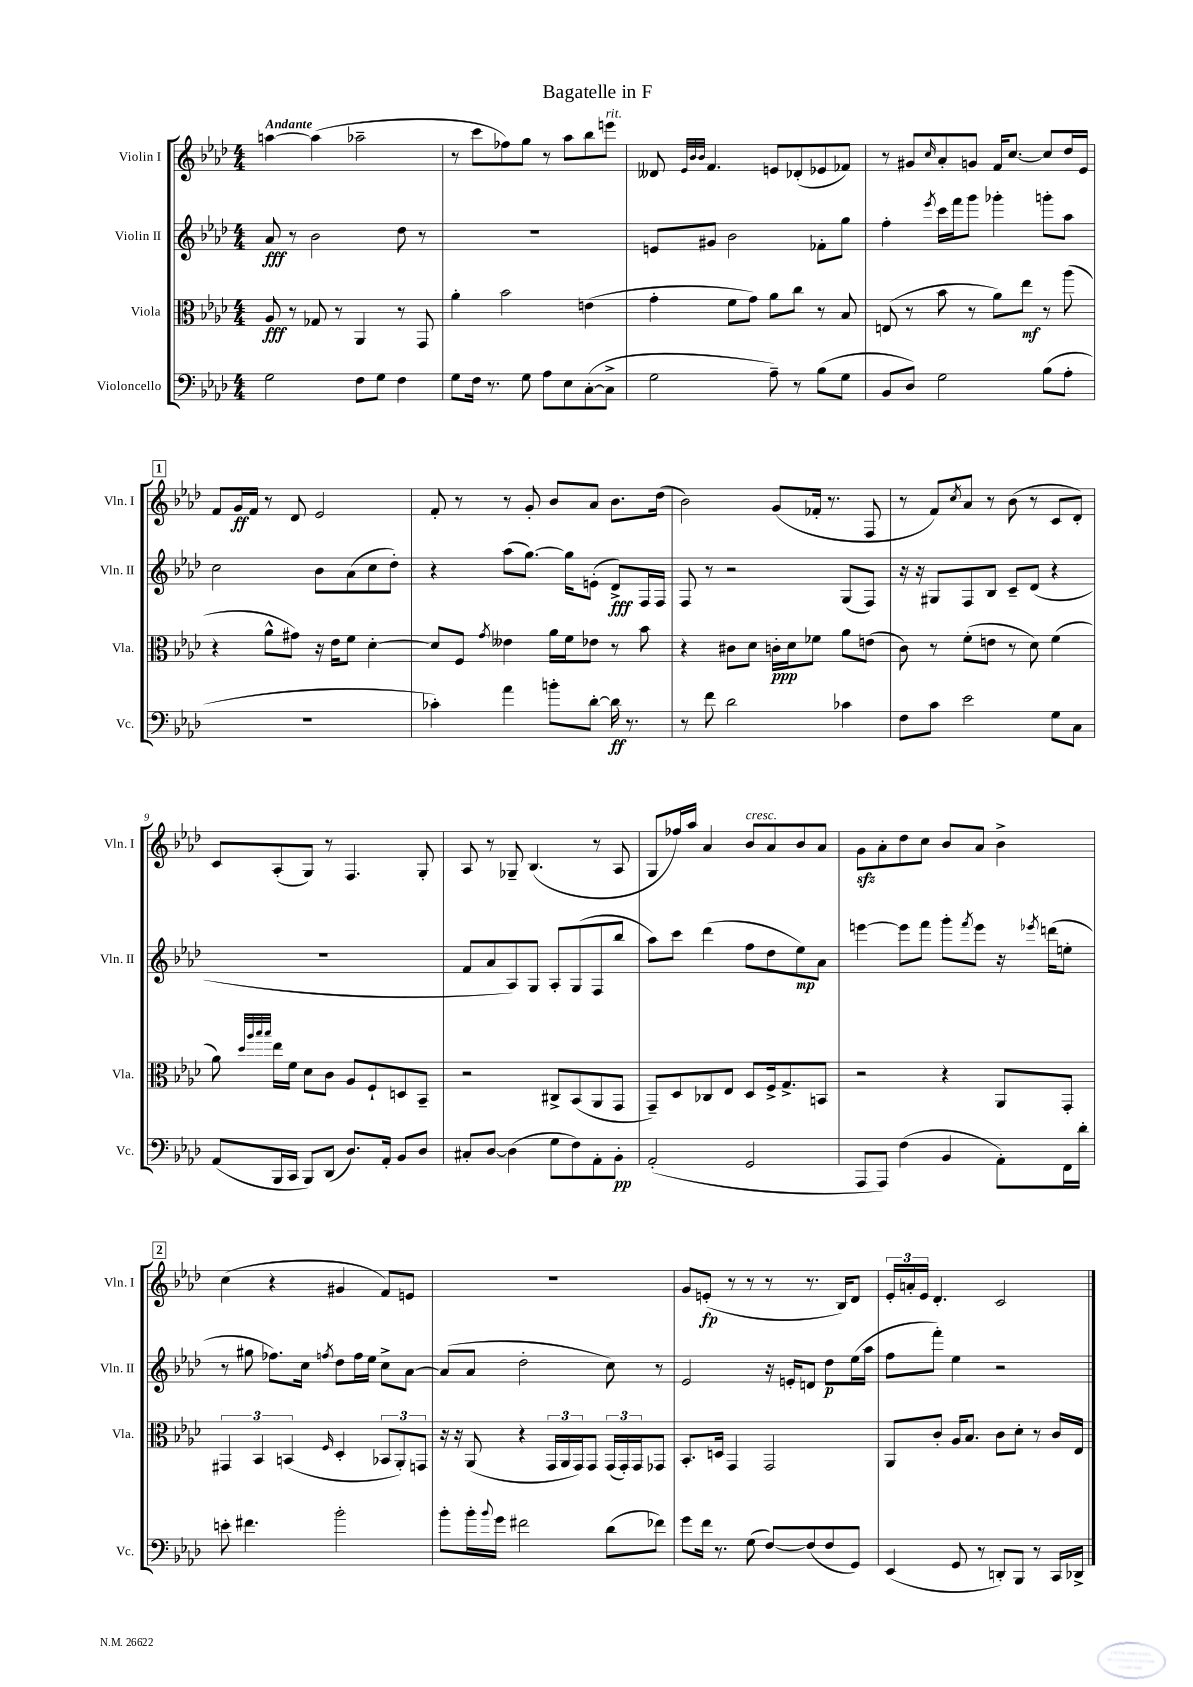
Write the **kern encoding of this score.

**kern	**dynam	**kern	**dynam	**kern	**dynam	**kern	**dynam
*part4	*part4	*part3	*part3	*part2	*part2	*part1	*part1
*staff4	*staff4	*staff3	*staff3	*staff2	*staff2	*staff1	*staff1
*I"Violoncello	*	*I"Viola	*	*I"Violin II	*	*I"Violin I	*
*I'Vc.	*	*I'Vla.	*	*I'Vln. II	*	*I'Vln. I	*
*clefF4	*	*clefC3	*	*clefG2	*	*clefG2	*
*k[b-e-a-d-]	*	*k[b-e-a-d-]	*	*k[b-e-a-d-]	*	*k[b-e-a-d-]	*
*M4/4	*	*M4/4	*	*M4/4	*	*M4/4	*
=1	=1	=1	=1	=1	=1	=1	=1
!	!	!	!	!	!	!LO:TX:a:B:t=Andante	!
2G\	.	8A-/	fff	8a-/	fff	[4aan\	.
.	.	8r	.	8r	.	.	.
.	.	8G-X/	.	2b-\	.	(4aa\]	.
.	.	8r	.	.	.	.	.
8F\L	.	4AA-/	.	.	.	2aa-X~\	.
8G\J	.	.	.	.	.	.	.
4F\	.	8r	.	8dd-\	.	.	.
.	.	8GG/	.	8r	.	.	.
=2	=2	=2	=2	=2	=2	=2	=2
8G\L	.	4a-'\	.	1r	.	8r	.
16F\Jk	.	.	.	.	.	8ccc\L	.
8.r	.	.	.	.	.	.	.
.	.	2b-\	.	.	.	8ff-X\)	.
8G\	.	.	.	.	.	8gg\J	.
8A-\L	.	.	.	.	.	8r	.
8E-\	.	.	.	.	.	8aa-\L	.
([8C'\	.	(4en\	.	.	.	8bb-\	.
!	!	!	!	!	!	!LO:TX:a:i:t=rit.	!
8C^\J]	.	.	.	.	.	8eeen\J	.
=3	=3	=3	=3	=3	=3	=3	=3
2G\	.	4g'\	.	8en/L	.	8d--X/	.
.	.	.	.	.	.	32qqe-/LLL	.
.	.	.	.	.	.	32qqb-/	.
.	.	.	.	.	.	32qqb-/JJJ	.
.	.	.	.	8g#X/J	.	4.f/	.
.	.	8f\L	.	2b-\	.	.	.
.	.	8g\J)	.	.	.	.	.
8A-~\)	.	8a-\L	.	.	.	8en/L	.
8r	.	8cc\J	.	.	.	(8d-X'/	.
(8B-\L	.	8r	.	8f-X'\L	.	8e-X/	.
8G\J	.	8B-/	.	8gg\J	.	8f-X/J)	.
=4	=4	=4	=4	=4	=4	=4	=4
8BB-/L	.	(8En/	.	4ff'\	.	8r	.
8D-/J)	.	8r	.	.	.	8g#X/L	.
.	.	.	.	8qeee-/	.	16qqcc/	.
2G\	.	8b-\	.	16ccc\LL	.	8a-'/	.
.	.	.	.	16fff\J	.	.	.
.	.	8r	.	8ggg\J	.	8gn/J	.
.	.	8a-\L)	.	4ggg-X'\	.	16f/KL	.
.	.	.	.	.	.	[8.cc/J	.
.	.	8ee-\J	mf	.	.	.	.
(8B-\L	.	8r	.	8gggn'\L	.	8cc/L]	.
8A-'\J	.	(8aa-\	.	8aa-\J	.	16dd-/L	.
.	.	.	.	.	.	16e-/JJ	.
!!LO:LB:g=z
!!LO:REH:place=s1:t=1
=5	=5	=5	=5	=5	=5	=5	=5
1r	.	4r	.	2cc\	.	8f/L	.
.	.	.	.	.	.	16g/L	ff
.	.	.	.	.	.	16f/JJ	.
.	.	8a-^^\L	.	.	.	8r	.
.	.	8g#X\J)	.	.	.	8d-/	.
.	.	16r	.	8b-\L	.	2e-/	.
.	.	16e-\KL	.	.	.	.	.
.	.	8f\J	.	(8a-\	.	.	.
.	.	[4d-'\	.	8cc\	.	.	.
.	.	.	.	8dd-'\J)	.	.	.
=6	=6	=6	=6	=6	=6	=6	=6
4c-X'\)	.	8d-/L]	.	4r	.	8f'/	.
.	.	8F/J	.	.	.	8r	.
.	.	8qg/	.	.	.	.	.
4a-\	.	4e--X\	.	(8aa-\L	.	8r	.
.	.	.	.	[8.gg\J)	.	8g'/	.
8bn'\L	.	16a-\LL	.	.	.	8b-/L	.
.	.	16f\J	.	16gg\KL]	.	.	.
[8d-'\J	.	8e-X\J	.	(8en'\J	.	8a-/J	.
16d-\]	ff	8r	.	8d-^/L)	fff	8.b-\L	.
8.r	.	.	.	.	.	.	.
.	.	8b-\	.	16F/L	.	.	.
.	.	.	.	16F/JJ	.	(16dd-\Jk	.
=7	=7	=7	=7	=7	=7	=7	=7
8r	.	4r	.	8F/	.	2b-\)	.
8f\	.	.	.	8r	.	.	.
2d-\	.	8c#X\L	.	2r	.	.	.
.	.	8d-\J	.	.	.	.	.
.	.	16cn'\LL	ppp	.	.	(8g/L	.
.	.	16d-\J	.	.	.	.	.
.	.	8f-X\J	.	.	.	16f-X'/Jk	.
.	.	.	.	.	.	8.r	.
4c-X\	.	8a-\L	.	(8G/L	.	.	.
.	.	(8en\J	.	8F/J)	.	8F/	.
=8	=8	=8	=8	=8	=8	=8	=8
8F\L	.	8c\)	.	16r	.	8r	.
.	.	.	.	16r	.	.	.
8c\J	.	8r	.	8G#X/L	.	8f/L)	.
.	.	.	.	.	.	8qcc/	.
2e-\	.	(8f'\L	.	8F/	.	8a-/J	.
.	.	8en\J	.	8B-/J	.	8r	.
.	.	8r	.	8c~/L	.	(8b-\	.
.	.	8d-\)	.	(8d-/J	.	8r	.
8G\L	.	(4f\	.	4r	.	8c/L	.
8C\J	.	.	.	.	.	8d-'/J)	.
!!LO:LB:g=z
=9	=9	=9	=9	=9	=9	=9	=9
(8AA-/L	.	8a-\)	.	1r	.	8c/L	.
.	.	32qqdd-/LLL	.	.	.	.	.
.	.	32qqaa-/	.	.	.	.	.
.	.	32qqbb-/	.	.	.	.	.
.	.	32qqbb-/JJJ	.	.	.	.	.
16BBB-/L	.	16ee-\LL	.	.	.	(8A-'/	.
16CC/JJ	.	16f\JJ	.	.	.	.	.
8BBB-/L)	.	8d-\L	.	.	.	8G/J)	.
(8DD-/J	.	8c\J	.	.	.	8r	.
8.D-/L)	.	8A-/L	.	.	.	4.F/	.
.	.	8F`/	.	.	.	.	.
16AA-'/Jk	.	.	.	.	.	.	.
8BB-/L	.	8Dn/	.	.	.	.	.
8D-/J	.	8BB-~/J	.	.	.	8G'/	.
=10	=10	=10	=10	=10	=10	=10	=10
8C#X'/L	.	2r	.	8f/L	.	8A-/	.
[8D-/J	.	.	.	8a-/	.	8r	.
(4D-\]	.	.	.	8A-/)	.	8G-X~/	.
.	.	.	.	8G/J	.	(4.B-/	.
8G\L	.	8C#X^/L	.	8A-'/L	.	.	.
8F\)	.	(8BB-/	.	(8G/	.	.	.
8AA-'\	.	8AA-/	.	8F/	.	8r	.
8BB-'\J	pp	8GG/J	.	8bb-/J	.	8A-/	.
=11	=11	=11	=11	=11	=11	=11	=11
(2AA-'/	.	8GG~/L)	.	8aa-\L)	.	8G/L	.
.	.	8D-/	.	8ccc\J	.	16ff-X/L)	.
.	.	.	.	.	.	16aa-/JJ	.
.	.	8C-X/	.	(4ddd-\	.	4a-/	.
.	.	8E-/J	.	.	.	.	.
!	!	!	!	!	!	!LO:TX:a:i:t=cresc.	!
2GG/	.	8D-/L	.	8ff\L	.	8b-/L	.
.	.	16F^/k	.	8dd-\	.	8a-/	.
.	.	8.G^/	.	.	.	.	.
.	.	.	.	8ee-\)	mp	8b-/	.
.	.	8BBn/J	.	8a-\J	.	8a-/J	.
=12	=12	=12	=12	=12	=12	=12	=12
8AAA-/L	.	2r	.	[4eeen\	.	8gzz\L	.
8AAA-/J)	.	.	.	.	.	8a-'\	.
(4F\	.	.	.	8eee\L]	.	8dd-\	.
.	.	.	.	8fff\J	.	8cc\J	.
4BB-/	.	4r	.	8ggg'\L	.	8b-/L	.
.	.	.	.	8qfff/	.	.	.
.	.	.	.	8eee\J	.	8a-/J	.
8AA-'\L)	.	8AA-/L	.	16r	.	4b-^\	.
.	.	.	.	8qeee-X/	.	.	.
.	.	.	.	(16dddn\KL	.	.	.
16FF\L	.	8GG'/J	.	8een'\J	.	.	.
16d-'\JJ	.	.	.	.	.	.	.
!!LO:LB:g=z
!!LO:REH:place=s1:t=2
=13	=13	=13	=13	=13	=13	=13	=13
8en'\	.	6GG#X/	.	8r	.	(4cc\	.
4.f#X\	.	.	.	8gg#X\	.	.	.
.	.	6BB-/	.	.	.	.	.
.	.	.	.	8.ff-X\L)	.	4r	.
.	.	(6BBn/	.	.	.	.	.
.	.	.	.	16cc\Jk	.	.	.
.	.	16qqF/	.	8qffn/	.	.	.
2b-'\	.	4D-'/	.	8dd-\L	.	4g#X/	.
.	.	.	.	16ff\L	.	.	.
.	.	.	.	16ee-\JJ	.	.	.
.	.	12BB-X/L	.	8cc^\L	.	8f/L)	.
.	.	12AA-'/)	.	.	.	.	.
.	.	.	.	[8a-\J	.	8en/J	.
.	.	12GGn/J	.	.	.	.	.
=14	=14	=14	=14	=14	=14	=14	=14
8b-'\L	.	16r	.	(8a-/L]	.	1r	.
.	.	16r	.	.	.	.	.
16b-'\L	.	(8AA-/	.	8a-/J	.	.	.
8qqb-/	.	.	.	.	.	.	.
16g\JJ	.	.	.	.	.	.	.
2f#X\	.	4r	.	2dd-'\	.	.	.
.	.	24GG/LL	.	.	.	.	.
.	.	24AA-/	.	.	.	.	.
.	.	24GG/J)	.	.	.	.	.
.	.	8GG/J	.	.	.	.	.
(8d-\L	.	(24GG/LL	.	8cc\)	.	.	.
.	.	24GG'/)	.	.	.	.	.
.	.	24GG/J	.	.	.	.	.
8f-X\J)	.	8GG-X/J	.	8r	.	.	.
=15	=15	=15	=15	=15	=15	=15	=15
8g\L	.	8.BB-'/L	.	2e-/	.	8g/L	.
16f\Jk	.	.	.	.	.	(8en'/J	fp
8.r	.	16Dn/Jk	.	.	.	.	.
.	.	4GG/	.	.	.	8r	.
(8G\	.	.	.	.	.	8r	.
[8F/L)	.	2GG/	.	16r	.	8r	.
.	.	.	.	16en'/KL	.	.	.
(8F/]	.	.	.	8dn/J	.	8.r	.
8F/	.	.	.	8dd-\L	p	.	.
.	.	.	.	.	.	16B-/KL)	.
8GG/J)	.	.	.	(16ee-\L	.	8d-/J	.
.	.	.	.	16aa-\JJ	.	.	.
=16	=16	=16	=16	=16	=16	=16	=16
(4EE-/	.	8AA-/L	.	8ff\L	.	24e-'/LL	.
.	.	.	.	.	.	24an'/	.
.	.	.	.	.	.	24e-/JJ	.
.	.	8c'/J	.	8fff'\J)	.	4.d-'/	.
8GG/	.	16A-/KL	.	4ee-\	.	.	.
.	.	8.B-/J	.	.	.	.	.
8r	.	.	.	.	.	.	.
8DDn'/L)	.	8c\L	.	2r	.	2c/	.
8BBB-/J	.	8d-'\J	.	.	.	.	.
8r	.	8r	.	.	.	.	.
16CC/LL	.	16c/LL	.	.	.	.	.
16DD-X^/JJ	.	16E-/JJ	.	.	.	.	.
==	==	==	==	==	==	==	==
*-	*-	*-	*-	*-	*-	*-	*-
